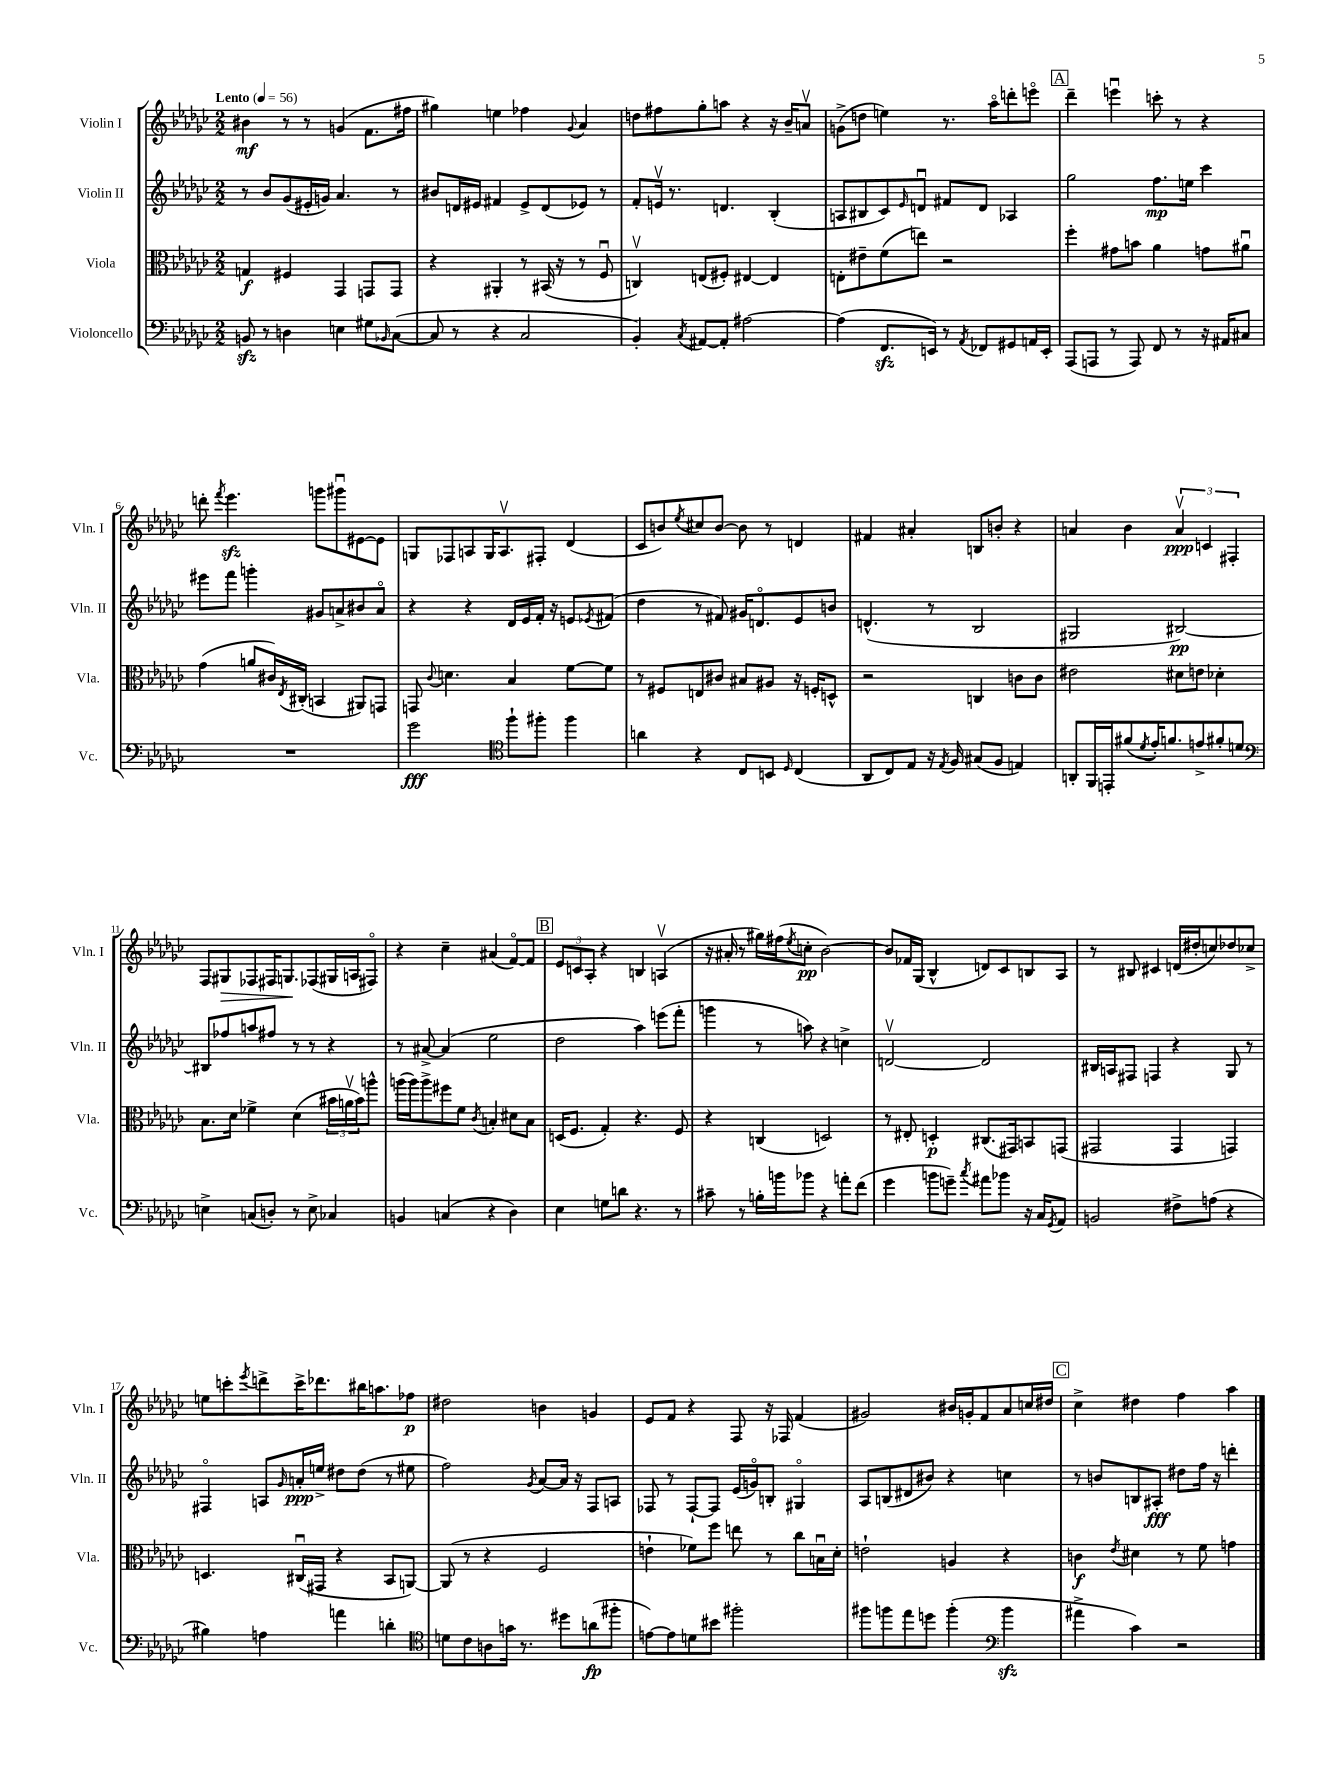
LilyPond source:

<<
\new StaffGroup <<
\new Staff = "s0" \with { instrumentName = "Violin I" shortInstrumentName = "Vln. I" } {
    \clef treble \key ges \major \numericTimeSignature \time 2/2 \tempo "Lento" 4 = 56
    bis'4\mf r8 r8 g'4( f'8. fis''16 |
    gis''4) e''4 fes''4 \appoggiatura { ges'8 } aes'4 |
    d''8 fis''8 ges''8-. a''8 r4 r16 bes'16-- a'8\upbow |
    g'8->( d''8 e''4) r8. aes''16\flageolet d'''8-. e'''8\flageolet |
    \mark \markup { \box "A" } des'''4-- e'''4\downbow c'''8-. r8 r4 |
    d'''8-. \acciaccatura { f'''8 } ees'''4.\sfz g'''8 gis'''8\downbow eis'8~ eis'8 |
    g8 fes8 a8 g16 a8.\upbow fis8-. des'4( |
    ces'8 b'8) \acciaccatura { ees''8 } cis''8 b'8~ b'8 r8 d'4 |
    fis'4 ais'4-. b8 b'8-. r4 |
    a'4 bes'4 \tuplet 3/2 { a'4\upbow\ppp c'4 fis4-. } |
    f8 gis8\> fes8 fis16 g8.\! fes8( gis16 a16 fis8\flageolet) |
    r4 ces''4-- ais'4( f'8~\flageolet) f'8 |
    \mark \markup { \box "B" } \tuplet 3/2 { ees'8 c'8 aes8-. } r4 b4 a4\upbow( |
    r16 ais'16-. r8 gis''16) fis''16( \acciaccatura { ees''8 } c''8-.\pp bes'2~) |
    bes'8 fes'16 ges16( bes4-^ d'8) ces'8 b8 aes8 |
    r8 bis8 cis'4 d'16( dis''16-. c''8) des''8 ces''8-> |
    e''8 c'''8-. \acciaccatura { ees'''8 } d'''8-> c'''16-> des'''8. bis''16 a''8. fes''8\p |
    dis''2 b'4 g'4 |
    ees'8 f'8 r4 f8 r16 fes16 f'4( |
    gis'2) bis'16 g'16-. f'8 aes'8 c''16 dis''16 |
    \mark \markup { \box "C" } ces''4-> dis''4 f''4 aes''4 \bar "|." |
}
\new Staff = "s1" \with { instrumentName = "Violin II" shortInstrumentName = "Vln. II" } {
    \clef treble \key ges \major \numericTimeSignature \time 2/2
    r8 bes'8 ges'8( eis'16-. g'16) aes'4. r8 |
    bis'8 d'16 eis'16 fis'4 eis'8-> d'8( ees'8) r8 |
    f'8-. e'16\upbow r8. d'4. bes4-.( |
    a8 bis8 ces'8) \grace { ees'16 } d'8\downbow fis'8 d'8 aes4 |
    \mark \markup { \box "A" } ges''2 f''8.\mp e''16 ces'''4 |
    eis'''8 f'''8 g'''4-. gis'8 a'8-> bis'8 a'8\flageolet |
    r4 r4 des'16 ees'16 f'16-. r16 e'8 \acciaccatura { ees'8 } fis'8( |
    des''4 r8 fis'8) gis'16 d'8.\flageolet ees'8 b'8 |
    d'4.-^( r8 bes2 |
    gis2 bis2~\pp) |
    bis8 fes''8 a''8 fis''8 r8 r8 r4 |
    r8 ais'8~-> ais'4( ees''2 |
    \mark \markup { \box "B" } des''2 aes''4) e'''8( f'''8-. |
    g'''4 r8 a''8) r4 c''4-> |
    d'2~\upbow d'2 |
    bis16 a16 fis8 f4 r4 ges8 r8 |
    fis4\flageolet a8 \grace { ges'16 } a'16-.\ppp e''16-> dis''8 dis''8( r8 eis''8 |
    f''2) \acciaccatura { ges'8 } aes'8~ aes'16 r16 f8 a8 |
    fes8 r8 fes8~-! fes8 ees'16( g'16\flageolet) b8-. gis4\flageolet |
    aes8 b8( dis'8 bis'8) r4 c''4 |
    \mark \markup { \box "C" } r8 b'8 b8 ais8-.\fff dis''8 f''16 r16 d'''4-. \bar "|." |
}
\new Staff = "s2" \with { instrumentName = "Viola" shortInstrumentName = "Vla." } {
    \clef alto \key ges \major \numericTimeSignature \time 2/2
    g4\f fis4 ges,4 g,8 g,8 |
    r4 ais,4-. r8 bis,16( r16 r8 f8\downbow |
    c4\upbow) e8( fis8-.) eis4~ eis4 |
    e8-. eis'8-- f'8( e''8) r2 |
    \mark \markup { \box "A" } f''4-. gis'8 b'8 aes'4 g'8 ais'8\downbow |
    ges'4( a'8 cis'16) \acciaccatura { ees8 } cis16-.( b,4 ais,8) g,8 |
    g,8 \appoggiatura { ces'8 } d'4. bes4 f'8~ f'8 |
    r8 fis8 e8 cis'8 bis8 ais8 r16 f16-. d8-^ |
    r2 c4 c'8 c'8 |
    eis'2 dis'8 e'8 des'4-. |
    bes8. des'16 fes'4-> des'4( \tuplet 3/2 { bis'16 a'16\upbow bis'16) } a''8-^ |
    a''16( a''16) a''8-> fis''8 f'8 \acciaccatura { ces'8 } b4-. dis'8 b8 |
    \mark \markup { \box "B" } d16( f8. ges4-.) r4. f8 |
    r4 c4( d2) |
    r8 eis8-. d4-.\p cis8.( gis,16) b,8 g,8( |
    gis,2 gis,4 g,4) |
    d4. cis16\downbow( gis,16 r4 bes,8 a,8~) |
    a,8( r8 r4 f2 |
    e'4-! fes'8) f''8 e''8 r8 ces''8 b16\downbow des'16-. |
    e'2-! a4 r4 |
    \mark \markup { \box "C" } c'4\f \acciaccatura { ees'8 } dis'4 r8 f'8 g'4 \bar "|." |
}
\new Staff = "s3" \with { instrumentName = "Violoncello" shortInstrumentName = "Vc." } {
    \clef bass \key ges \major \numericTimeSignature \time 2/2
    b,8\sfz r8 d4 e4 gis8 \grace { bes,16 } ces8~( |
    ces8 r8 r4 ces2 |
    bes,4-.) \acciaccatura { ces8 } ais,8~ ais,8-. ais2~ |
    ais4( f,8.\sfz e,16) r8 \acciaccatura { aes,8 } fes,8 gis,8 a,16 e,16-. |
    \mark \markup { \box "A" } aes,,8( a,,8 r8 a,,8) f,8 r8 r16 ais,16 cis8 |
    R1 |
    ges'2\fff \clef tenor f''8-! fis''8-. fis''4 |
    a'4 r4 ces8 b,8 \grace { des16 } ces4( |
    aes,8 ces8) ees8 r16 \acciaccatura { ees8 } f16 gis8( f8 e4) |
    a,8-. f,16 e,16-. fis'8( \acciaccatura { des'8 } ees'16-.) f'8. e'8-> fis'8-. d'8 |
    \clef bass e4-> c8( d8-.) r8 e8-> ces4 |
    b,4 c4( r4 des4) |
    \mark \markup { \box "B" } ees4 g8 d'8 r4. r8 |
    cis'8-- r8 b16-. b'16 bes'8 r4 a'8-. f'8( |
    ges'4 b'8 g'8--) \acciaccatura { ces''8 } ais'8 bes'8 r16 ces16 \acciaccatura { ges,8 } aes,8 |
    b,2 fis8-> a8( r4 |
    bis4) a4 a'4 d'4-. |
    \clef tenor d'8 ces'8 a8 g'16 r8. dis''8 a'8\fp( fis''8-. |
    e'8~) e'8 d'8 bis'8 fis''2-. |
    fis''8 f''8 ees''8 d''8 f''4-.( \clef bass bes'4\sfz |
    \mark \markup { \box "C" } ais'4-> ces'4) r2 \bar "|." |
}
>>
>>
